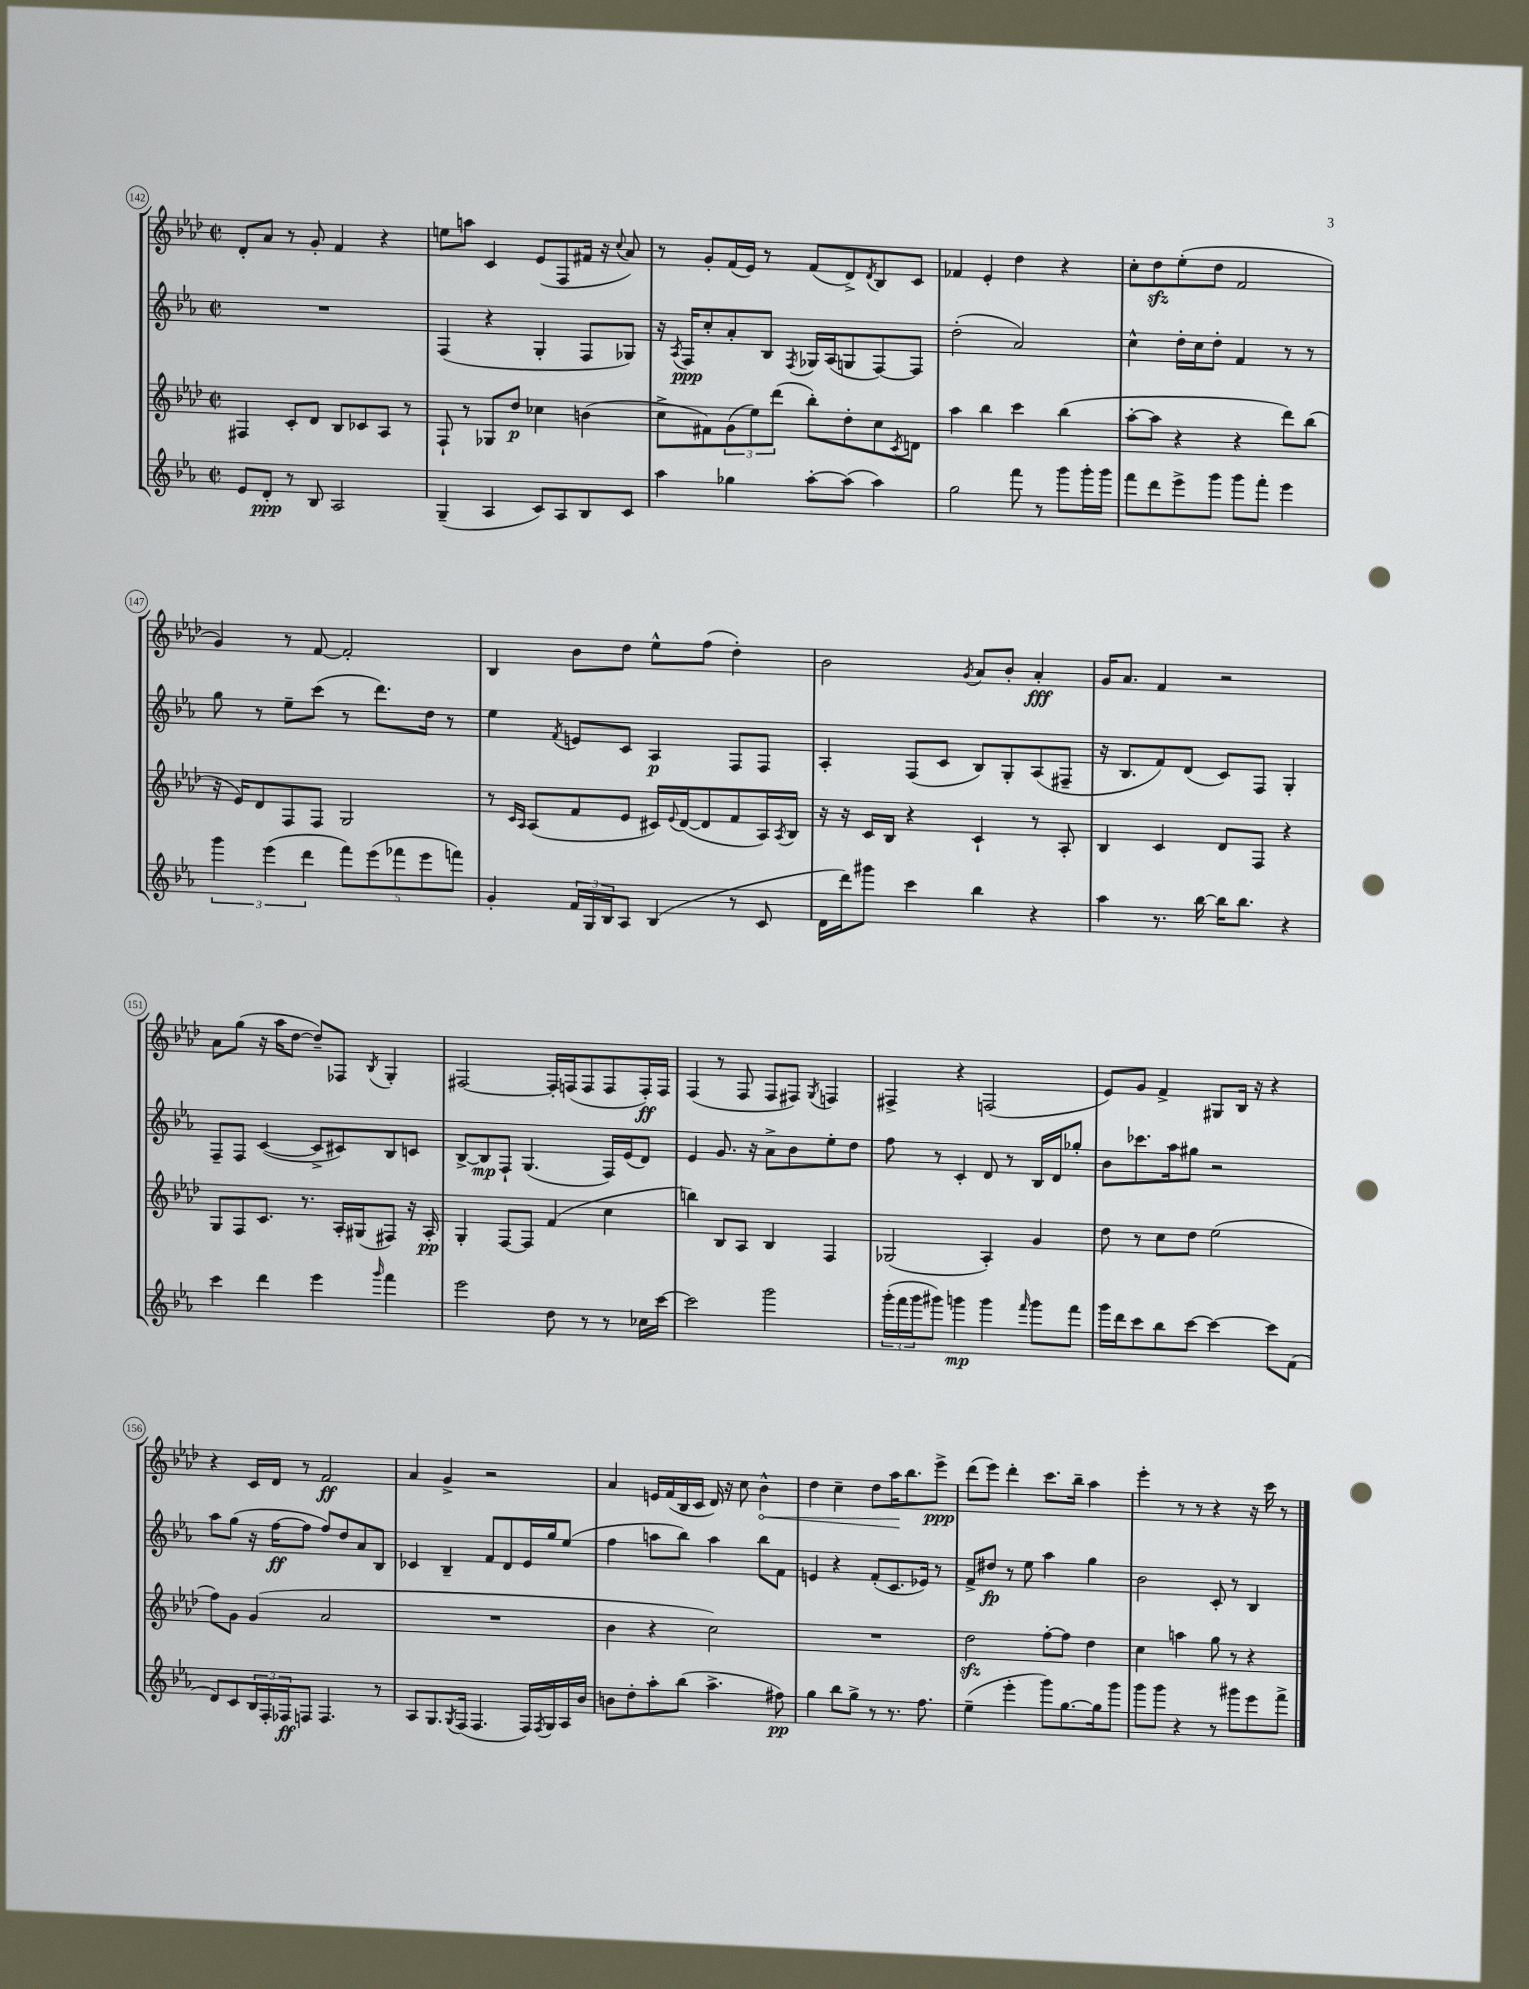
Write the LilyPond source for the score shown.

<<
\new StaffGroup <<
\new Staff = "s0" {
    \clef treble \key aes \major \defaultTimeSignature \time 2/2
    des'8-. aes'8 r8 g'8-. f'4 r4 |
    e''8 a''8 c'4 ees'8( f8 fis'16 r16 \appoggiatura { c''8 } aes'8) |
    r8 g'8-. f'16( ees'16) r8 f'8( des'8->) \acciaccatura { des'8 } bes8 c'8 |
    fes'4 ees'4-. des''4 r4 |
    c''8-. des''8\sfz ees''8-.( des''8 f'2 |
    g'4) r8 f'8~ f'2-. |
    bes4 bes'8 des''8 ees''8-^ f''8( des''4-.) |
    bes'2 \acciaccatura { g'8 } aes'8 bes'8-. aes'4-.\fff |
    g'16 aes'8. f'4 r2 |
    aes'8 g''8( r16 aes''16 des''8~ des''8--) fes8 \acciaccatura { bes8 } g4-. |
    fis2~ fis16-. f16( f8 f8 f16-.\ff) f16 |
    f4( r8 f8 f8 fis8) \acciaccatura { g8 } f4 |
    fis4-> r4 f2( |
    ees'8) g'8 f'4-> gis8 bes16 r16 r4 |
    r4 c'16 des'16 r8 f'2\ff |
    aes'4 g'4-> r2 |
    aes'4 e'16 f'16( bes16 c'16 des'16) r16 c''8 \once \override Hairpin.circled-tip = ##t bes'4-^\< |
    des''4 c''4-- des''8 aes''16\! bes''8. ees'''8->\ppp |
    des'''8( ees'''8) des'''4-. c'''8. bes''16-- aes''4 |
    ees'''4-. r8 r8 r4 r16 c'''16 r8 \bar "|." |
}
\new Staff = "s1" {
    \clef treble \key ees \major \defaultTimeSignature \time 2/2
    R1 |
    f4( r4 g4-. f8 ges8) |
    r16 \acciaccatura { aes8 } f16\ppp c''8-. aes'8-. bes8 \acciaccatura { f8 } ges16 aes16( g8 f8~) f8 |
    d''2-.( aes'2) |
    c''4-^ d''16-. c''16 d''8-. f'4 r8 r8 |
    g''8 r8 ees''8-- c'''8( r8 d'''8.) d''16 r8 |
    ees''4 \acciaccatura { f'8 } e'8 c'8 aes4\p f8 f8 |
    aes4-. f8( c'8 bes8) g8-. aes8( fis8-- |
    r16 bes8. f'8) d'8( c'8) f8 g4-. |
    f8-- f8 c'4~( c'8-> cis'8) bes8 c'8 |
    bes8~-> bes8\mp f8-! g4.( f16) ees'16( d'8) |
    ees'4 g'8. r16 aes'8-> bes'8 ees''8-. d''8 |
    f''8 r8 c'4-. d'8 r8 bes16 d'16 ges''8-. |
    bes'8 ces'''8. aes''16 gis''8 r2 |
    aes''8 g''8( r16 f''16~\ff f''8 f''8) d''8 aes'8 bes8 |
    ces'4 bes4-- f'8 d'8 ees'16 g''16 ees''8( |
    f''4 a''8 bes''8) a''4 bes''8 f'8 |
    e'4 r4 f'8-.( c'8. ees'16) r8 |
    f'8-> dis''8\fp r8 ees''8 aes''4 g''4 |
    bes'2 c'8-. r8 bes4 \bar "|." |
}
\new Staff = "s2" {
    \clef treble \key aes \major \defaultTimeSignature \time 2/2
    fis4 c'8-. des'8 bes8 ces'8 aes8 r8 |
    f8-! r8 ges8 des''8\p ces''4 b'4( |
    c''8-> fis'8) \tuplet 3/2 { g'8( ees''8) des'''8( } bes''8-.) des''8-. c''8 \acciaccatura { c'8 } d'8 |
    aes''4 bes''4 c'''4 bes''4( |
    aes''8~-. aes''8 r4 r4 des'''8) bes''8( |
    r16 ees'16) des'8 f8 f8 g2 |
    r8 \grace { c'16 aes16 } aes8( f'8 ees'8 cis'16) \appoggiatura { ees'8 } des'16~( des'8 f'8 aes16) \acciaccatura { aes8 } bes16 |
    r16 r16 c'16 bes16 r4 c'4-! r8 aes8-. |
    bes4 c'4 des'8 f8 r4 |
    g8 f8 c'8. r8. aes16-. gis16( fis8) r16 aes16-.\pp |
    g4-. f8~ f8 f'4( c''4 |
    b''4) bes8 aes8 bes4 f4 |
    ges2( aes4-.) g'4 |
    des''8 r8 c''8 des''8 ees''2( |
    f''8) g'8 g'4( aes'2 |
    R1 |
    bes'4 r4 c''2) |
    R1 |
    des''2\sfz f''8~-. f''8 des''4 |
    c''4 a''4 g''8 r8 r4 \bar "|." |
}
\new Staff = "s3" {
    \clef treble \key ees \major \defaultTimeSignature \time 2/2
    ees'8 d'8-.\ppp r8 bes8 aes2 |
    g4--( aes4 c'8) aes8 bes8 c'8 |
    aes''4 ges''4 aes''8~-. aes''8( aes''4) |
    g''2 f'''8 r8 g'''8 g'''16-. g'''16 |
    f'''8 d'''8 ees'''8-> g'''8 g'''8 f'''8-. ees'''4 |
    \tuplet 3/2 { g'''4 ees'''4( d'''4 } \tuplet 5/4 { f'''8) ees'''8( fes'''8 ees'''8 f'''8) } |
    g'4-. \tuplet 3/2 { f'16 g16 bes16 } aes8 bes4( r8 c'8 |
    d'16 d'''16) gis'''8 c'''4 bes''4 r4 |
    aes''4 r8. bes''16~ bes''16 bes''8. r4 |
    c'''4 d'''4 ees'''4 \grace { g'''16 } f'''4 |
    ees'''2 d''8 r8 r8 ces''16 c'''16~ |
    c'''2 g'''2 |
    \tuplet 3/2 { g'''16-.( f'''16 g'''16 } gis'''8) g'''4\mp g'''4 \grace { f'''16 } g'''8 f'''8 |
    g'''16 d'''16 c'''8 bes''8 c'''8~ c'''4~ c'''8 f'8( |
    d'8) c'8 \tuplet 3/2 { bes16 f16-. fes16\ff } f8 f4. r8 |
    aes8 g8. \acciaccatura { g8 } f16( f4. f16) \acciaccatura { f8 } g16 aes16 bes'16 |
    b'8 d''8-. aes''8-. bes''8( aes''4.-> fis''8\pp) |
    g''4 bes''8 g''8-> r8 r8. f''8. |
    ees''4--( ees'''4-. g'''8) g''8.~ g''16 g'''8 |
    g'''8 g'''8 r4 r8 gis'''8 ees'''8 f'''8-> \bar "|." |
}
>>
>>
\layout { \context { \Score currentBarNumber = #142 \override BarNumber.stencil = #(make-stencil-circler 0.1 0.3 ly:text-interface::print) } }
